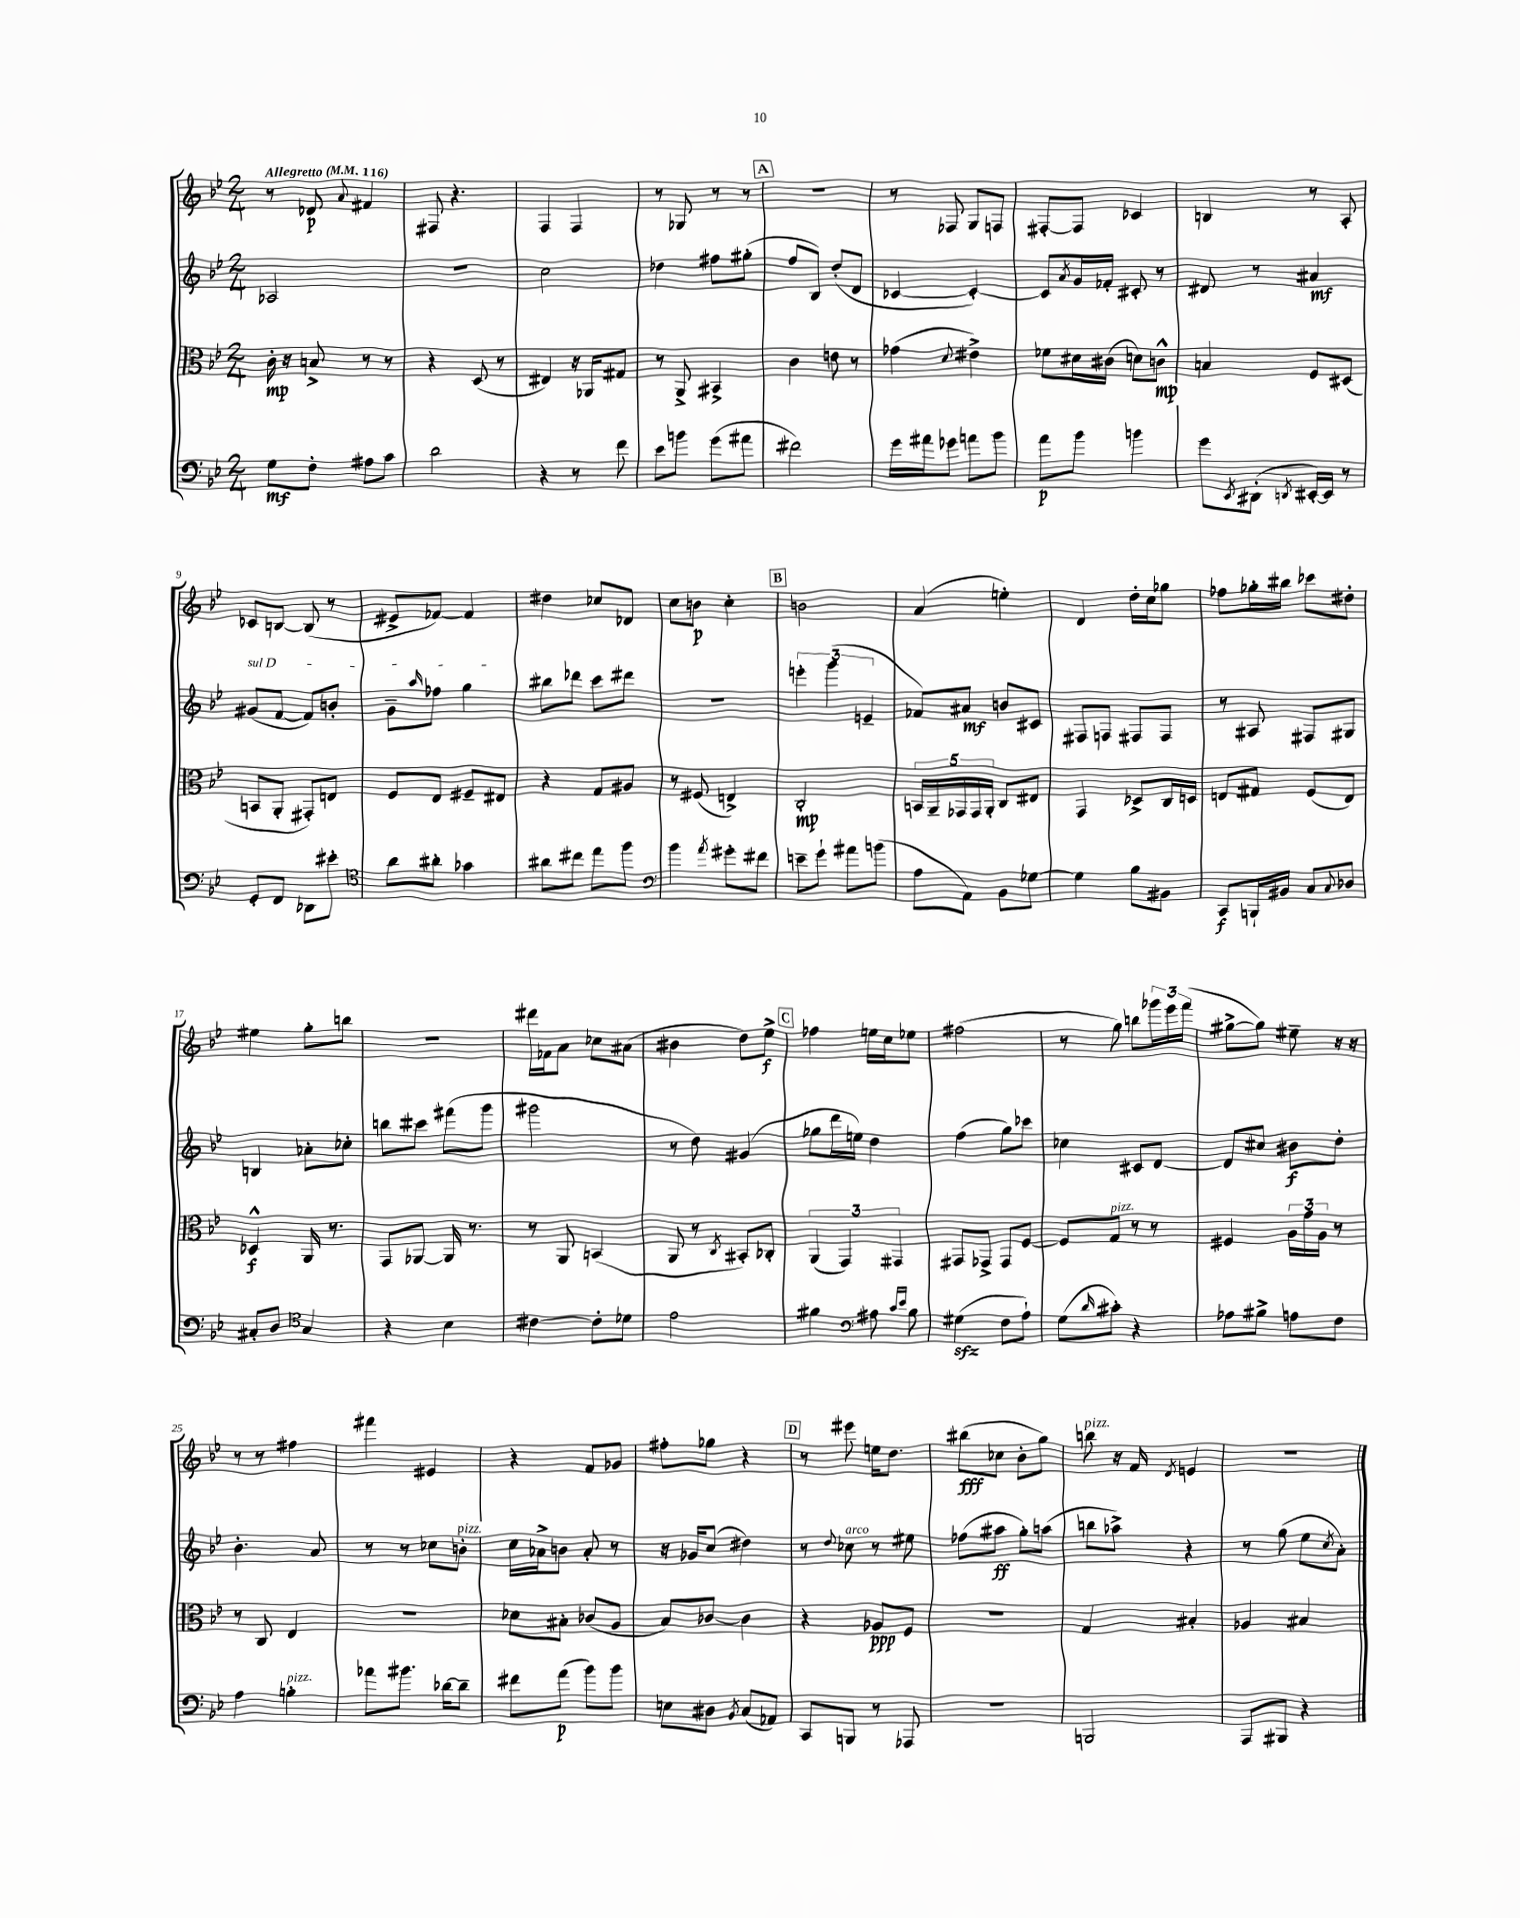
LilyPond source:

<<
\new StaffGroup <<
\new Staff = "s0" {
    \clef treble \key bes \major \numericTimeSignature \time 2/4 \tempo "Allegretto" 4 = 116
    r8 des'8\p \appoggiatura { a'8 } fis'4 |
    fis8 r4. |
    f4 f4 |
    r8 ges8 r8 r8 |
    \mark \markup { \box "A" } r2 |
    r8 fes8 g8 f8 |
    fis8~-. fis8 ces'4 |
    b4 r8 a8-. |
    ces'8 b8~ b8( r8 |
    eis'8-> fes'8~) fes'4 |
    dis''4 ces''8 des'8 |
    c''8 b'8\p c''4-. |
    \mark \markup { \box "B" } b'2 |
    a'4( e''4-.) |
    d'4 d''16-. c''16 ges''8 |
    fes''8 ges''16-. bis''16 ces'''8 dis''8-. |
    eis''4 g''8-. b''8 |
    R2 |
    dis'''16 fes'16 a'8 ces''8 ais'8( |
    bis'4 d''8) ees''8->\f |
    \mark \markup { \box "C" } fes''4 e''16 c''16 ees''8 |
    fis''2( |
    r8 g''8) b''8 \tuplet 3/2 { ges'''16 ees'''16 f'''16( } |
    gis''8~-> gis''8) eis''8-- r16 r16 |
    r8 r8 fis''4 |
    fis'''4 eis'4 |
    r4 f'8 ges'8 |
    fis''8-. ges''8 r4 |
    \mark \markup { \box "D" } r8 eis'''8 e''16 d''8. |
    bis''8\fff( ces''8 bes'8-. g''8) |
    b''8^\markup { \italic "pizz." } r16 f'16 \acciaccatura { d'8 } e'4 |
    R2 \bar "|." |
}
\new Staff = "s1" {
    \clef treble \key bes \major \numericTimeSignature \time 2/4
    aes2 |
    R2 |
    c''2 |
    des''4 fis''8 gis''8-.( |
    \mark \markup { \box "A" } f''8 bes8) d''8-.( d'8 |
    ces'4~ ces'4~-.) |
    ces'8 \acciaccatura { a'8 } g'16 fes'16-. cis'8-. r8 |
    dis'8 r8 ais'4\mf |
    \once \override TextSpanner.bound-details.left.text = \markup { \italic "sul D" } gis'8\startTextSpan( f'8~ f'8) b'8-. |
    g'8-- \grace { a''16 } fes''8 g''4\stopTextSpan |
    bis''8 des'''8 c'''8 dis'''8 |
    r2 |
    \mark \markup { \box "B" } \tuplet 3/2 { e'''4-. g'''4( e'4-- } |
    fes'8) ais'8\mf b'8 cis'8 |
    fis8 f8 fis8 fis8 |
    r8 ais8 fis8 gis8 |
    b4 aes'8-. ces''8-. |
    b''8 cis'''8 fis'''8( g'''8 |
    gis'''2 |
    r8 d''8) gis'4( |
    \mark \markup { \box "C" } ges''8 d'''16 e''16) d''4 |
    f''4( g''8) ces'''8 |
    ces''4 cis'8 d'8~ |
    d'8 cis''8 bis'8\f d''8-. |
    bes'4.-. a'8 |
    r8 r8 ces''8 b'8-.^\markup { \italic "pizz." } |
    c''16 aes'16-> b'8 aes'8-. r8 |
    r16 ges'16 c''8( dis''4) |
    \mark \markup { \box "D" } r8 \appoggiatura { d''8 } ces''8^\markup { \italic "arco" } r8 eis''8 |
    fes''8( ais''8\ff g''8-.) a''8( |
    b''8 aes''8->) r4 |
    r8 g''8( ees''8 \acciaccatura { c''8 } a'8-.) \bar "|." |
}
\new Staff = "s2" {
    \clef alto \key bes \major \numericTimeSignature \time 2/4
    c'16-.\mp r16 b8-> r8 r8 |
    r4 d8( r8 |
    eis4) r16 aes,16 gis8 |
    r8 a,8-> bis,4-> |
    \mark \markup { \box "A" } c'4 e'8 r8 |
    ges'4( \appoggiatura { d'8 } eis'4->) |
    fes'8 dis'16 cis'16( d'8) c'8-^\mp |
    b4 f8 dis8( |
    b,8 a,8-. gis,8-.) e8 |
    f8 ees8 fis8-- eis8 |
    r4 g8 ais8 |
    r8 fis8( e4->) |
    \mark \markup { \box "B" } c2-.\mp |
    \tuplet 5/4 { b,16 a,16-- ges,16 ges,16 a,16-. } c8 eis8 |
    g,4 des8-> c16 d16 |
    e8 gis8 f8( e8) |
    des4-^\f a,16 r8. |
    g,8 aes,8~ aes,16 r8. |
    r8 a,8 b,4( |
    a,8 r8 \acciaccatura { c8 } bis,8-.) ces8-. |
    \mark \markup { \box "C" } \tuplet 3/2 { a,4( g,4) gis,4 } |
    gis,8 ges,8-> ges,8 f8~ |
    f8 g8^\markup { \italic "pizz." } r8 r8 |
    fis4 \tuplet 3/2 { a16 g'16 a16 } r8 |
    r8 c8 ees4 |
    R2 |
    des'8 bis8-. ces'8( a8 |
    bes8) ces'8~ ces'4 |
    \mark \markup { \box "D" } r4 aes8\ppp f8 |
    R2 |
    g4 bis4-. |
    aes4 bis4 \bar "|." |
}
\new Staff = "s3" {
    \clef bass \key bes \major \numericTimeSignature \time 2/4
    g8\mf f8-. ais8 c'8 |
    d'2 |
    r4 r8 f'8 |
    ees'8 b'8 g'8( ais'8 |
    \mark \markup { \box "A" } fis'2) |
    g'16 ais'16 ges'8 a'8 bes'8 |
    a'8\p bes'8 b'4 |
    g'8 \acciaccatura { ees,8 } dis,8-.( \acciaccatura { d,8 } eis,16~-.) eis,16 r8 |
    g,8-. f,8 des,8 eis'8-. |
    \clef tenor a'8 ais'8-. ges'4 |
    ais'8 cis''8 ees''8 f''8 |
    \clef bass bes'4 \acciaccatura { a'8 } gis'8-. fis'8 |
    \mark \markup { \box "B" } e'8-- g'8-! ais'8 b'8( |
    a8 a,8) bes,8 ges8~ |
    ges4 bes8 bis,8 |
    c,8\f b,,16-! bis,16 c8 \appoggiatura { c8 } des8 |
    cis8-. d8 \clef tenor g4 |
    r4 bes4 |
    cis'4~ cis'8-. des'8 |
    ees'2 |
    \mark \markup { \box "C" } fis'4 \clef bass ais8 \grace { c'16 ees'16 } bes8 |
    gis4\sfz( f8 a8-!) |
    g8( \grace { d'16 } cis'8-.) r4 |
    aes8 bis8-> a8 f8 |
    a4 b4-.^\markup { \italic "pizz." } |
    aes'8 bis'8. des'16~ des'8-- |
    fis'8 a'8\p( bes'8) bes'8 |
    e8 dis8 \acciaccatura { bes,8 } c8( aes,8) |
    \mark \markup { \box "D" } c,8 b,,8 r8 aes,,8 |
    R2 |
    b,,2 |
    a,,8 bis,,8 r4 \bar "|." |
}
>>
>>
